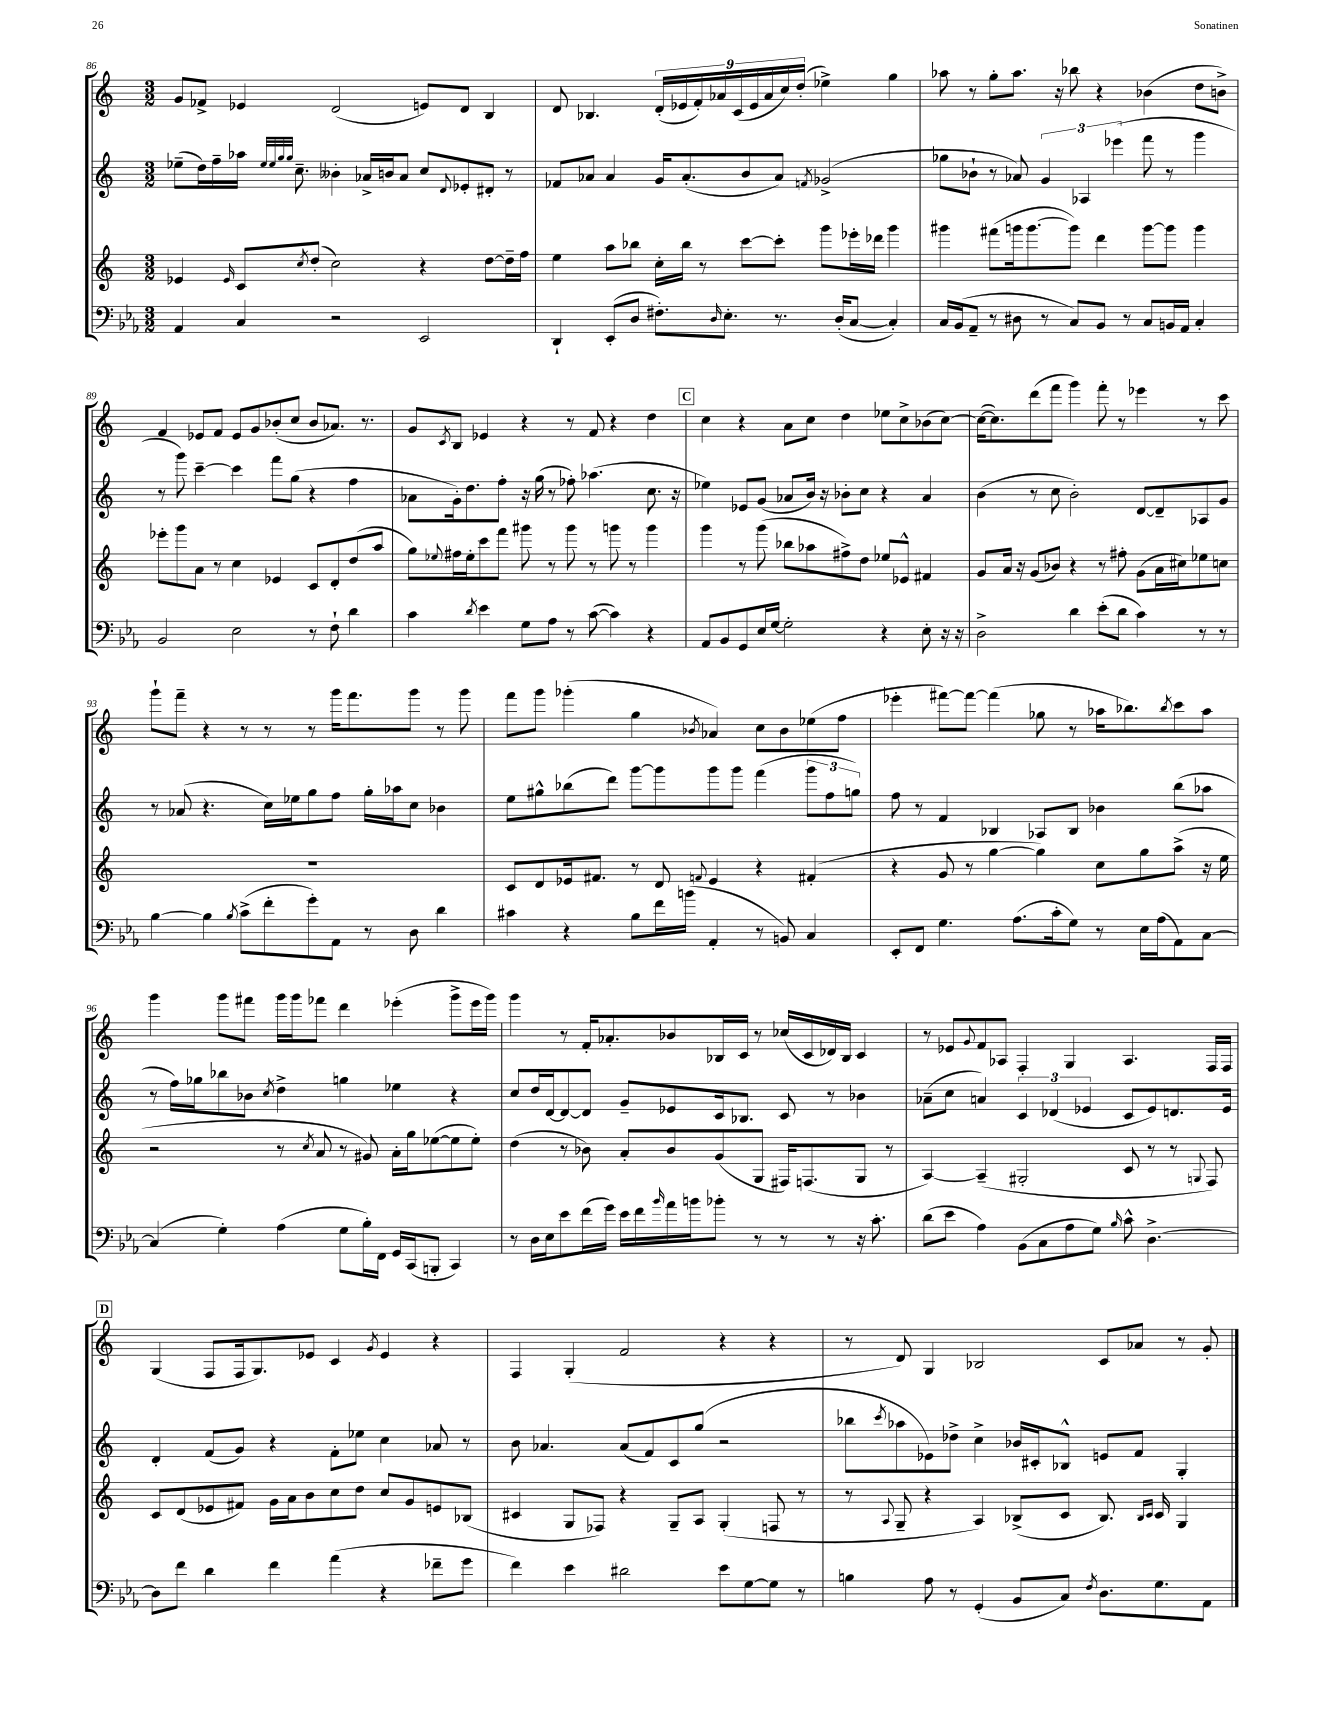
<<
\new StaffGroup <<
\new Staff = "s0" {
    \clef treble \key c \major \numericTimeSignature \time 3/2
    g'8 fes'8-> ees'4 d'2( e'8) d'8 b4 |
    d'8 bes4. \tuplet 9/8 { d'16-.( ees'16 f'16-.) aes'16 c'16( ees'16 aes'16 c''16) d''16-.( } ees''4->) g''4 |
    aes''8 r8 g''8-. aes''8. r16 bes''8 r4 bes'4( d''8 b'8->) |
    f'4 ees'8 f'8 ees'8 g'8 bes'8-.( c''8 bes'8 aes'8.) r8. |
    g'8 \acciaccatura { c'8 } b8 ees'4 r4 r8 f'8 r4 d''4 |
    \mark \markup { \box "C" } c''4 r4 a'8 c''8 d''4 ees''8 c''8-> bes'8( c''8~) |
    c''16~( c''8.) d'''8( f'''8 g'''4) f'''8-. r8 ees'''4 r8 c'''8 |
    g'''8-! f'''8-- r4 r8 r8 r8 g'''16 f'''8. g'''8 r8 g'''8 |
    f'''8 g'''8 ges'''4-.( g''4 \acciaccatura { bes'8 } aes'4) c''8 bes'8 ees''8( f''8 |
    ees'''4-. fis'''8~) fis'''8~ fis'''4( ges''8 r8 aes''16 bes''8.) \acciaccatura { bes''8 } c'''8 aes''8 |
    g'''4 g'''8 fis'''8 g'''16 g'''16 fes'''8 d'''4 ees'''4-.( g'''8-> ees'''16 g'''16) |
    g'''4 r8 f'16-. aes'8.-. bes'8 bes16 c'16 r8 ces''16( c'16 des'16) bes16 c'4 |
    r8 ees'8 \appoggiatura { g'8 } f'8 aes8 f4-. g4 aes4. f16 f16 |
    \mark \markup { \box "D" } g4( f8 f16 g8.) ees'8 c'4 \acciaccatura { g'8 } ees'4 r4 |
    f4 g4-.( f'2 r4 r4 |
    r8 d'8) g4 bes2 c'8 aes'8 r8 g'8-. \bar "|." |
}
\new Staff = "s1" {
    \clef treble \key c \major \numericTimeSignature \time 3/2
    ees''8--( d''16) f''16-- aes''16 \grace { ees''32 ees''32 g''32 g''32 } c''8.-- beses'4-. aes'16-> b'16 aes'8 c''8 \appoggiatura { d'8 } ees'8-. dis'8-. r8 |
    fes'8 aes'8 aes'4 g'16 aes'8.-.( b'8 aes'8) \acciaccatura { f'8 } ges'2->( |
    ges''8 bes'8-! r8 aes'8) \tuplet 3/2 { g'4 aes4 ees'''4( } f'''8 r8 g'''4 |
    r8 g'''8) c'''4~-- c'''4 f'''8 g''8( r4 f''4 |
    aes'8 g'16-.) d''8. f''8-. r16 g''16( r8 fes''8-.) aes''4.( c''8. r16 |
    \mark \markup { \box "C" } ees''4) ees'8 g'8( aes'8 b'16) r16 bes'8-. c''8 r4 aes'4 |
    b'4( r8 c''8 b'2-.) d'8~ d'8-- aes8 g'8 |
    r8 aes'8( r4. c''16) ees''16 g''8 f''8 g''16-. aes''16 c''8 bes'4 |
    e''8 gis''8-^ bes''8( d'''8) g'''8~ g'''8 g'''8 g'''8 f'''4( \tuplet 3/2 { g'''8 f''8 g''8) } |
    f''8 r8 f'4 bes4 aes8 bes8 bes'4 b''8( aes''8 |
    r8 f''16) ges''16 bes''8 bes'8 \acciaccatura { c''8 } d''4-> g''4 ees''4 r4 |
    c''8 d''16 d'16~ d'8~ d'8 g'8-- ees'8 c'16 bes8. c'8 r8 bes'4 |
    aes'8--( c''8 a'4) \tuplet 3/2 { c'4 des'4( ees'4 } c'8 ees'8) d'8. ees'16 |
    \mark \markup { \box "D" } d'4-. f'8( g'8) r4 f'8-. ees''8 c''4 aes'8 r8 |
    b'8 aes'4. aes'8( f'8) c'8 g''8( r2 |
    bes''8 \acciaccatura { c'''8 } aes''8 ees'8) des''8-> c''4-> bes'16 cis'16-. bes8-^ e'8 f'8 g4-. \bar "|." |
}
\new Staff = "s2" {
    \clef treble \key c \major \numericTimeSignature \time 3/2
    ees'4 \grace { ees'16 } c'8 \acciaccatura { c''8 } d''8-.( c''2) r4 d''8~ d''16-- f''16 |
    e''4 a''8 bes''8 c''16-. bes''16 r8 c'''8~ c'''8-. g'''8 ees'''16-. des'''16 g'''4 |
    gis'''4 fis'''8( g'''16 g'''8.~ g'''8) d'''4 g'''8~ g'''8 g'''4 |
    ees'''8-. g'''8 a'8 r8 c''4 ees'4 c'8 d'8-. d''8( a''8 |
    g''8) \appoggiatura { ees''8 } fis''16 ees''16-. c'''8 f'''8 gis'''8 r8 gis'''8 r8 g'''8 r8 g'''4 |
    \mark \markup { \box "C" } g'''4 r8 g'''8( bes''8 aes''8 fis''8->) d''8 ees''8 ees'8-^ fis'4 |
    g'8 a'16 r16 g'8( bes'8) r4 r8 fis''8-. g'8( a'16 cis''16) ees''8 c''8 |
    R1. |
    c'8 d'8 ees'16 fis'8. r8 d'8 \appoggiatura { f'8 } ees'4 r4 fis'4-.( |
    r4 g'8 r8 g''4~ g''4) c''8 g''8 a''8->( r16 e''16 |
    r2 r8 \acciaccatura { c''8 } a'8 r8 gis'8) a'16-. g''16 ees''8~( ees''8 ees''8-.) |
    d''4( r8 bes'8) a'8-. bes'8 g'8( g8 fis16) f8.( g8 r8 |
    a4~) a4--( gis2-. c'8 r8 r8 \appoggiatura { g8 } f8) |
    \mark \markup { \box "D" } c'8 d'8( ees'8 fis'8) g'16 a'16 b'8 c''8 d''8 c''8 g'8 e'8 bes8( |
    cis'4 g8 fes8) r4 g8-- a8 g4-.( f8 r8 |
    r8 \appoggiatura { a8 } g8-- r4 a4) bes8->( c'8 bes8.) \grace { bes16 c'16 } c'16 g4 \bar "|." |
}
\new Staff = "s3" {
    \clef bass \key ees \major \numericTimeSignature \time 3/2
    aes,4 c4 r2 ees,2 |
    d,4-! ees,8-.( d8 fis8.-.) \grace { d16 } ees8.-. r8. d16-.( c8~ c4-.) |
    c16 bes,16( aes,8-- r8 dis8 r8 c8) bes,8 r8 c8 b,16 aes,16 c4-. |
    bes,2 ees2 r8 f8-! d'4 |
    c'4 \acciaccatura { d'8 } ees'4 g8 aes8 r8 c'8~( c'4) r4 |
    \mark \markup { \box "C" } aes,8 bes,8 g,8 ees16 g16~ g2-. r4 ees8-. r16 r16 |
    d2-> d'4 ees'8-.( d'8 c'4) r8 r8 |
    bes4~ bes4 \acciaccatura { bes8 } c'8->( f'8-. g'8-.) aes,8 r8 d8 d'4 |
    cis'4 r4 bes8 f'16 b'16( aes,4-. r8 b,8) c4 |
    ees,8-. f,8 g4. aes8.( c'16-. g8) r8 ees16 aes16( aes,8) c8~ |
    c4( g4-.) aes4( g8 bes16-.) f,16 g,16 c,16( b,,8-. c,4) |
    r8 d16 ees16 ees'8 f'16( g'16) ees'16 f'16 \grace { bes'16 } aes'16 b'16 bes'8-. r8 r8 r8 r16 c'8.-. |
    d'8( ees'8 aes4) bes,8( c8 aes8 g8) \grace { bes16 } c'8-^ d4.~-> |
    \mark \markup { \box "D" } d8 f'8 d'4 f'4 aes'4( r4 fes'8-- g'8 |
    f'4) ees'4 dis'2 ees'8 g8~ g8 r8 |
    b4 aes8 r8 g,4-.( bes,8 c8) \acciaccatura { f8 } d8. g8. aes,8 \bar "|." |
}
>>
>>
\layout { \context { \Score currentBarNumber = #86 } }
